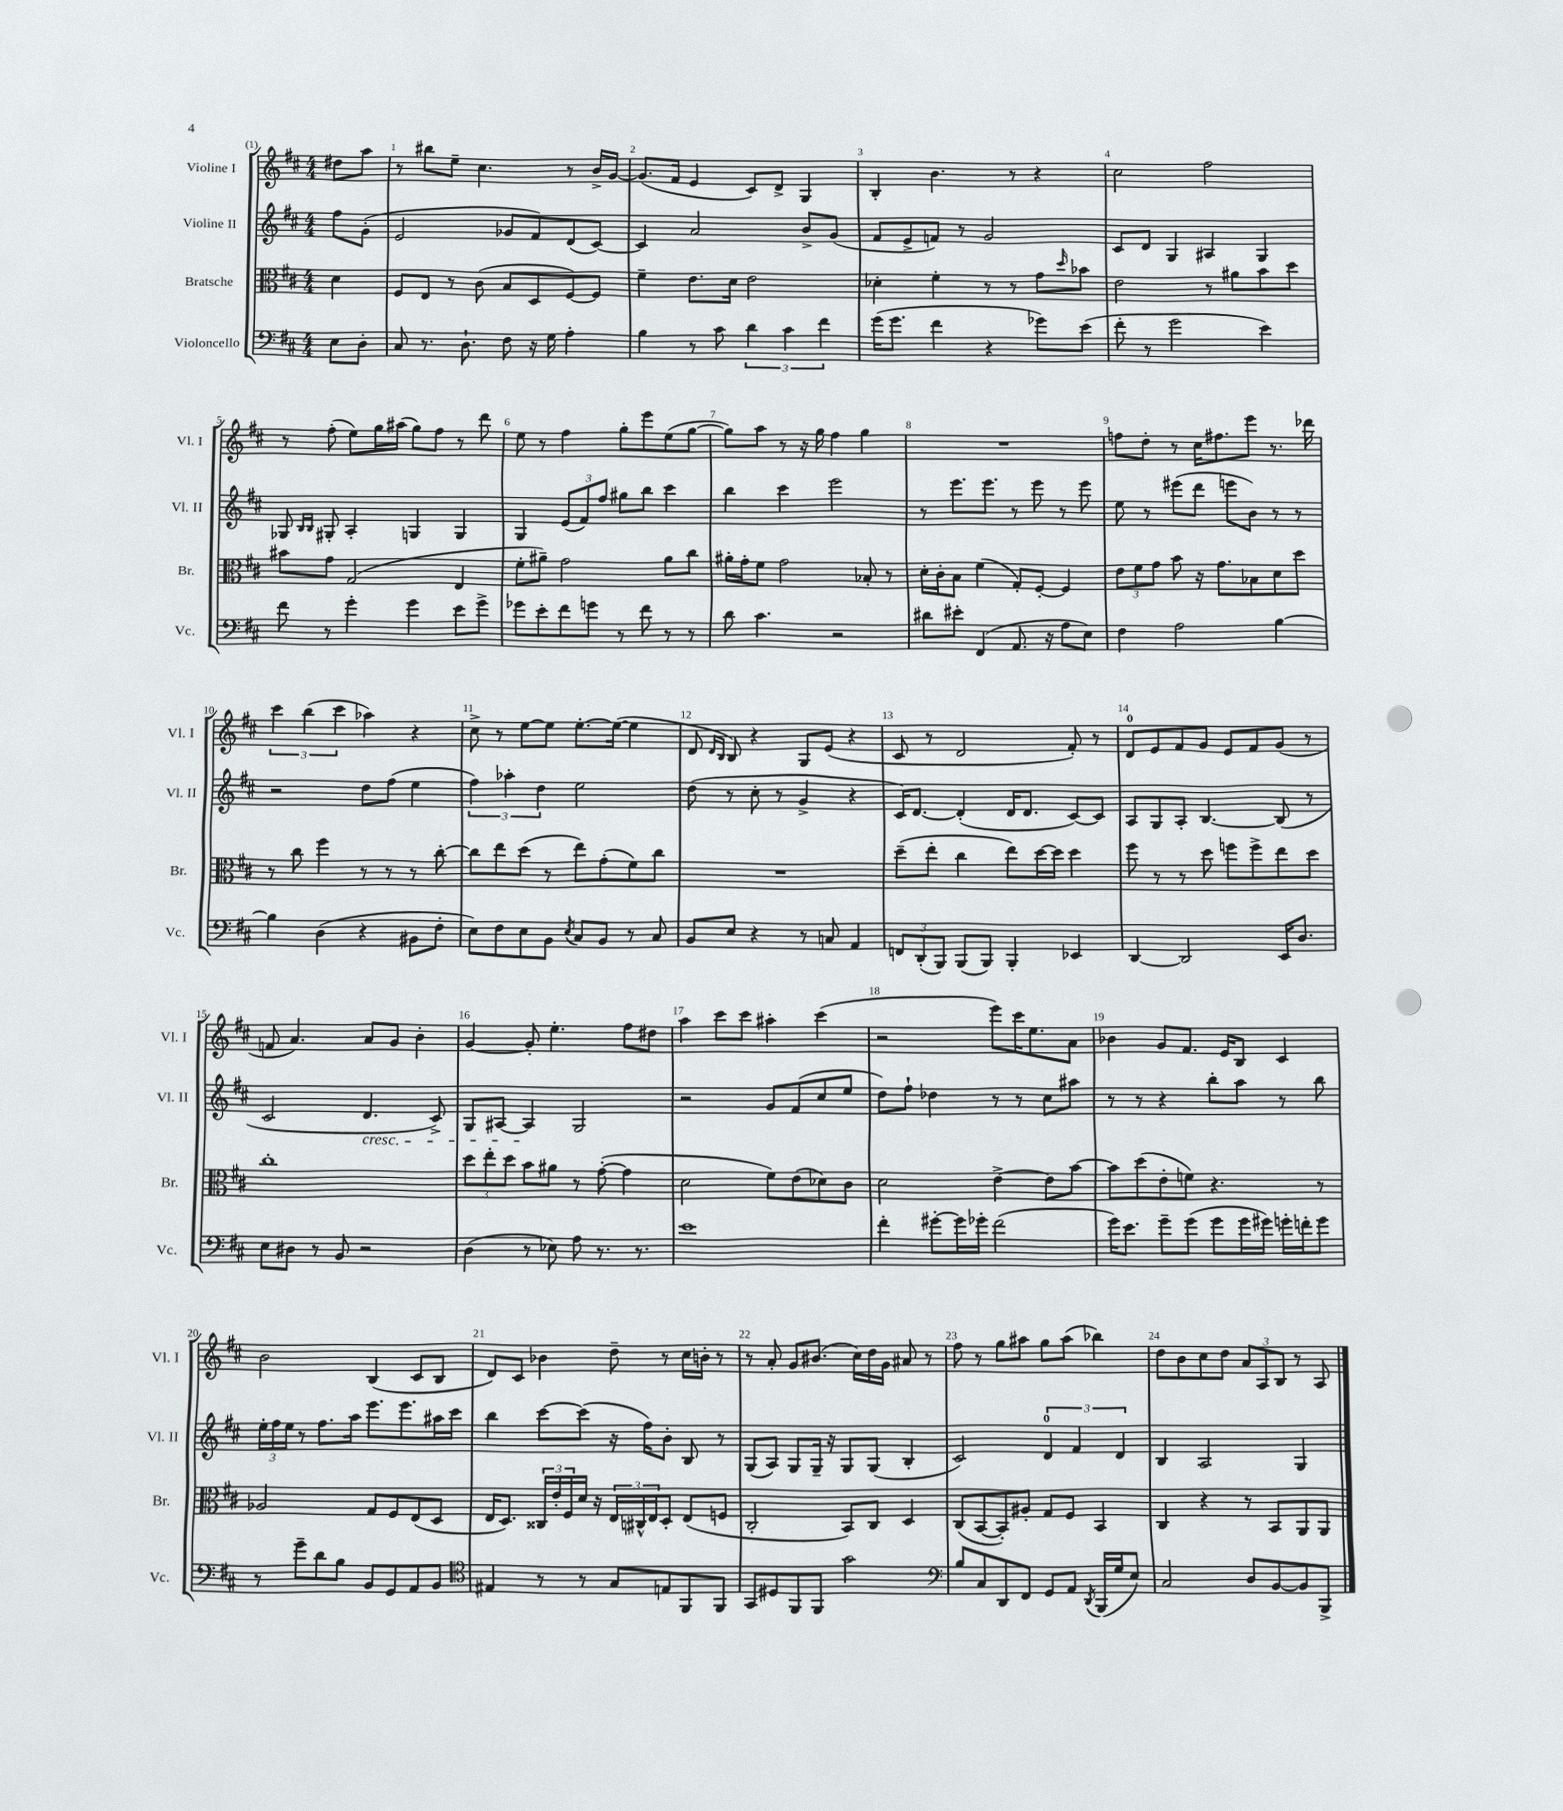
<<
\new StaffGroup <<
\new Staff = "s0" \with { instrumentName = "Violine I" shortInstrumentName = "Vl. I" } {
    \clef treble \key d \major \numericTimeSignature \time 4/4 \partial 4
    dis''8 a''8 |
    r8 bis''8 e''8-- cis''4. r8 b'16-> g'16~ |
    g'8.( fis'16 e'4 cis'8) d'8-> g4 |
    b4-. b'4. r8 r4 |
    cis''2 fis''2 |
    r8 fis''8-.( e''8) g''16 ais''16( g''8) fis''8 r8 d'''8 |
    e''8 r8 fis''4 g''8-. e'''8 e''8( g''8~ |
    g''8) a''8 r8 r16 g''16 fis''4 g''4 |
    R1 |
    f''8 d''8-. r8 cis''16 fis''8. e'''8 r8. des'''16 |
    \tuplet 3/2 { cis'''4 b''4( cis'''4 } aes''4) r4 |
    cis''8-> r8 e''8~ e''8 e''8.~-. e''16~( e''4 |
    d'8 \grace { d'16 b16 } b8) r4 g8 e'8( r4 |
    cis'8 r8 d'2 fis'8-.) r8 |
    d'8-0 e'8 fis'8 g'8 e'8 fis'8 g'8( r8 |
    f'8 a'4.) a'8 g'8 b'4-. |
    g'4~ g'8-. e''4.-. fis''8 dis''8 |
    a''4 cis'''8 cis'''8 ais''4-. cis'''4( |
    r2 e'''8) cis'''16 e''8. a'8 |
    bes'4 g'8 fis'8. e'16 b8 cis'4 |
    b'2 b4( cis'8 b8 |
    d'8) cis'8 bes'4 d''8-- r8 cis''16 b'16-. r8 |
    r8 a'8-. g'8 bis'8.( cis''16) d''16 g'16 ais'8 r8 |
    fis''8 r8 g''8 ais''8 g''8 ais''8( bes''4) |
    d''8 b'8 cis''8 d''8 \tuplet 3/2 { a'8 a8 b8 } r8 a8 \bar "|." |
}
\new Staff = "s1" \with { instrumentName = "Violine II" shortInstrumentName = "Vl. II" } {
    \clef treble \key d \major \numericTimeSignature \time 4/4 \partial 4
    fis''8 g'8-.( |
    e'2 ges'8 fis'8) d'8( cis'8~) |
    cis'4 a'2 b'8-> g'8( |
    fis'8 e'8-> f'8) r8 g'2 |
    cis'8 d'8 g4 ais4 g4 |
    ges8 \grace { b16 b16 } gis8-. a4-. g4 g4 |
    g4 \tuplet 3/2 { e'8( fis'8) fis''8 } gis''8 b''8 cis'''4 |
    b''4 cis'''4 e'''2 |
    r8 e'''8. e'''8. r8 e'''8 r8 e'''8 |
    e''8 r8 eis'''8( d'''8 e'''8 b'8) r8 r8 |
    r2 d''8 fis''8( e''4 |
    \tuplet 3/2 { fis''4) aes''4-. d''4 } e''2 |
    d''8( r8 cis''8-. r8 g'4-> r4 |
    cis'16) d'8.~ d'4-.( d'16 d'8. cis'8~) cis'8 |
    a8 g8 a8-. b4.~ b8( r8 |
    cis'2 d'4.\cresc cis'8->) |
    g8 ais8~ ais4\! g2 |
    r2 g'8 fis'8( cis''8 e''8 |
    d''8) fis''8-! des''4 r8 r8 cis''8 ais''8 |
    r8 r8 r4 b''8-. a''8 r8 b''8 |
    \tuplet 3/2 { e''16-. fis''16 e''16 } r8 fis''8. a''16 e'''8. e'''8. ais''16 cis'''16 |
    b''4 cis'''8~ cis'''8( r16 fis''16) b'8-. b8 r8 |
    g8( a8) g8 g16-- r16 g8 g8( b4-. |
    cis'2) \tuplet 3/2 { d'4-0 fis'4 d'4 } |
    b4 a2 g4 \bar "|." |
}
\new Staff = "s2" \with { instrumentName = "Bratsche" shortInstrumentName = "Br." } {
    \clef alto \key d \major \numericTimeSignature \time 4/4 \partial 4
    d'4 |
    fis8 e8 r8 cis'8( b8 d8 fis8~) fis8 |
    fis'4-- e'8. d'16 e'2 |
    des'4-. fis'4-. r8 r8 g'8 \grace { d''16 } bes'8 |
    e'2 r8 ais'8 b'8 d''8 |
    bis'8 g'8 g2( e4 |
    fis'8-. ais'8--) g'2 ais'8 cis''8 |
    ais'16-. g'16-. fis'8 g'2 bes8-. r8 |
    d'16-. cis'16-. b8 fis'4( g8-.) fis8~-. fis4 |
    \tuplet 3/2 { e'8 fis'8 g'8 } b'8 r16 g'8. bes8 d'8 d''8 |
    r8 cis''8 fis''4 r8 r8 r8 cis''8~-. |
    cis''8 e''8 d''8( r8 e''8) g'8-.( fis'8) cis''8 |
    R1 |
    d''8--( e''8-. cis''4 e''8) d''16~ d''16 d''4 |
    fis''8 r8 r8 d''8 f''8 f''8-> e''8 d''8 |
    cis''1-. |
    \tuplet 3/2 { d''8 e''8-. d''8 } b'8 ais'8 r8 g'8~-.( g'4 |
    d'2 fis'8) e'8( des'8) cis'8 |
    d'2 e'4~-> e'8 b'8~ |
    b'8 d''8( e'8-. f'8) r4. r8 |
    aes2 g8 fis8 e8( d8 |
    e16 d8.) \tuplet 3/2 { cisis16 e'16-. fis16 } d'16 r16 \tuplet 3/2 { e16 cis16-^ e16 } d8-. e8( f8 |
    cis2-. b,8) cis8 d4 |
    cis8( b,8~ b,8-.) ais8-. g8 fis8 b,4 |
    cis4 r4 r8 b,8 a,8 a,8 \bar "|." |
}
\new Staff = "s3" \with { instrumentName = "Violoncello" shortInstrumentName = "Vc." } {
    \clef bass \key d \major \numericTimeSignature \time 4/4 \partial 4
    e8 d8-. |
    cis8 r8. d8.-! fis8 r16 g16 a4-. |
    b4 r8 cis'8 \tuplet 3/2 { d'4 cis'4 fis'4 } |
    g'16( g'8. fis'4 r4 ges'8) e'8( |
    fis'8-. r8 g'2 e'4) |
    fis'8 r8 g'4-. g'4 e'8 g'8-> |
    ges'8 e'8-. fis'8 g'8 r8 fis'8 r8 r8 |
    d'8 cis'4. r2 |
    dis'8 eis'8-. fis,4( a,8. r16 a8 e8) |
    fis4 a2 b4~ |
    b4 d4( r4 bis,8 fis8-. |
    e8) fis8 e8 b,8 \acciaccatura { e8 } cis8 b,8 r8 cis8 |
    b,8 e8 r4 r8 c8 a,4 |
    \tuplet 3/2 { f,8 d,8-.( b,,8) } b,,8( b,,8) b,,4-. ees,4 |
    d,4~ d,2 e,16 d8. |
    e8 dis8 r8 b,8 r2 |
    d4( r8 ees8) a8 r8. r8. |
    e'1 |
    fis'4-. gis'8~-. gis'16 ges'16-. fis'2( |
    g'16) e'8. g'8-- g'8( g'8 g'16 gis'16) g'16-. f'16-. g'8 |
    r8 g'8-- d'8 b8 b,8 g,8 a,8 b,8 |
    \clef tenor eis4 r8 r8 g8 e8 fis,8 fis,8 |
    g,8 dis8 fis,8 fis,8 g'2 |
    \clef bass b8 cis8 d,8 fis,8 g,8 a,8 \acciaccatura { d,8 } b,,16( g16 e8) |
    cis2 d8 b,8~ b,8 b,,8-> \bar "|." |
}
>>
>>
\layout { \context { \Score \override BarNumber.break-visibility = ##(#f #t #t) barNumberVisibility = #all-bar-numbers-visible } }
